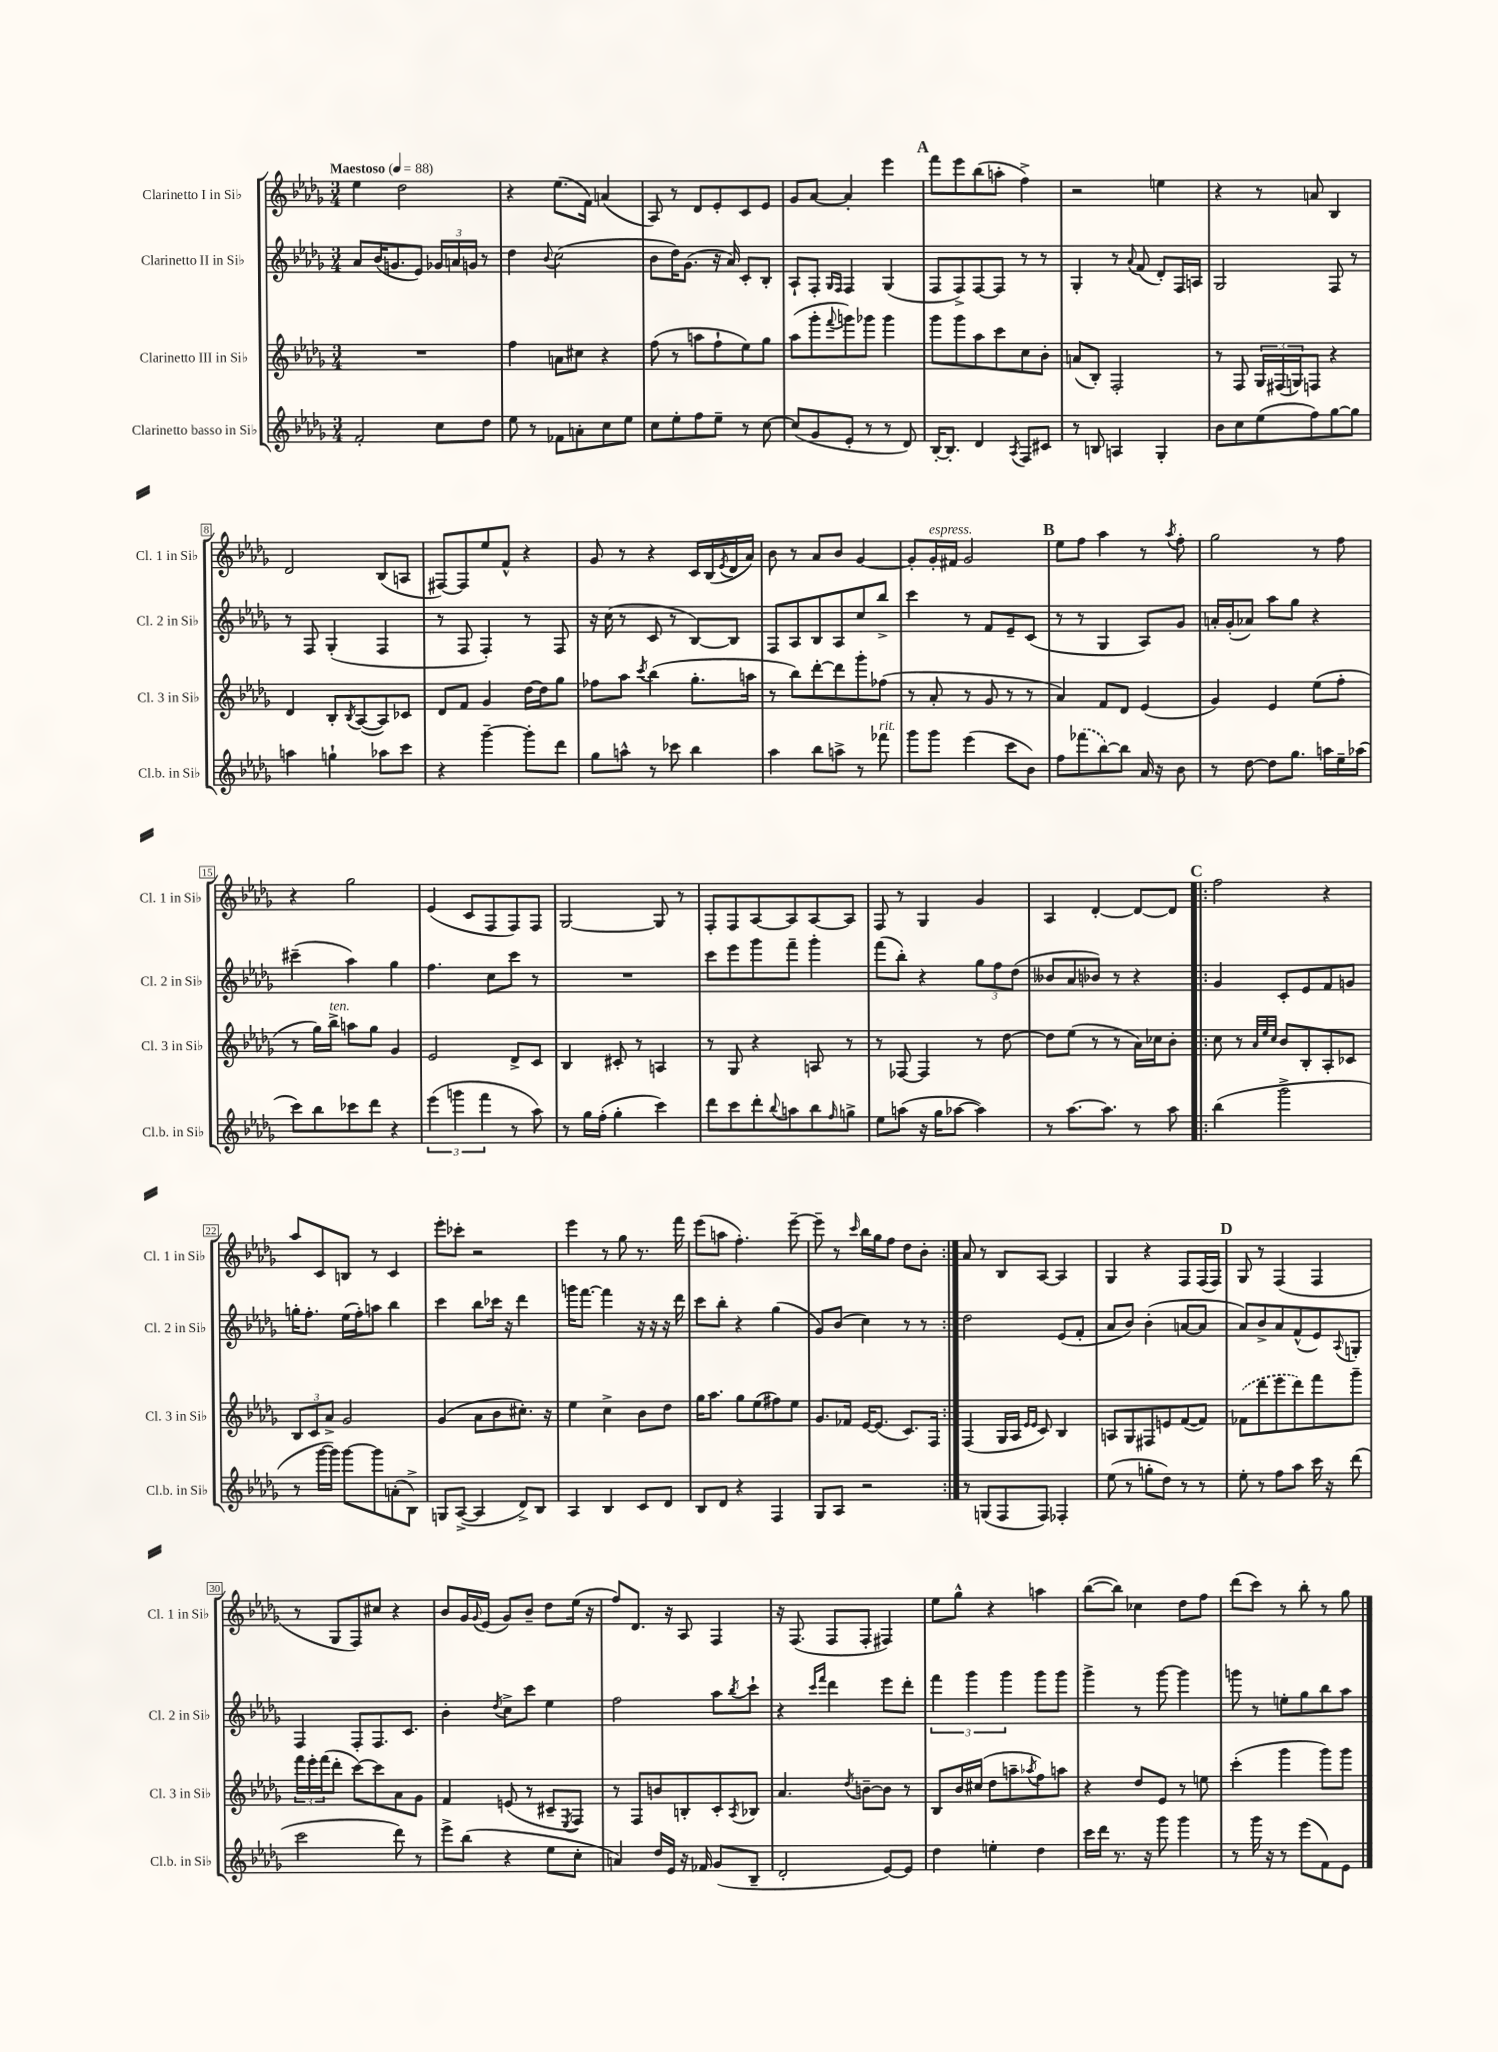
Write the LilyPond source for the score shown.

<<
\new StaffGroup <<
\new Staff = "s0" \with { instrumentName = "Clarinetto I in Sib" shortInstrumentName = "Cl. 1 in Sib" } {
    \clef treble \key des \major \numericTimeSignature \time 3/4 \tempo "Maestoso" 4 = 88
    ees''4 des''2 |
    r4 ees''8.( f'16) a'4( |
    aes8) r8 des'8 ees'8-. c'8 ees'8 |
    ges'8 aes'8~ aes'4-. ees'''4 |
    \mark \markup { \bold "A" } f'''8 ees'''8 bes''8( a''8-. f''4->) |
    r2 e''4 |
    r4 r8 a'8 bes4 |
    des'2 bes8( a8 |
    fis8~) fis8 ees''8 f'8-^ r4 |
    ges'8 r8 r4 c'16 bes16( \acciaccatura { ees'8 } des'16 aes'16) |
    bes'8 r8 aes'8 bes'8 ges'4~ |
    ges'8-. ges'16-.^\markup { \italic "espress." } fis'16 ges'2 |
    \mark \markup { \bold "B" } ees''8 f''8 aes''4 r8 \acciaccatura { aes''8 } f''8-. |
    ges''2 r8 f''8 |
    r4 ges''2 |
    ees'4( c'8 f8 f8) f8 |
    ges2~ ges8 r8 |
    f8-. f8 aes8~ aes8 aes8~ aes8 |
    f8 r8 ges4 ges'4 |
    aes4 des'4~-. des'8~ des'8 |
    \repeat volta 2 { \mark \markup { \bold "C" } f''2 r4 |
    aes''8 c'8 b8 r8 c'4 |
    ees'''8-. ces'''8-. r2 |
    ees'''4 r8 ges''8 r8. f'''16 |
    ees'''8( a''8 f''4.-.) ees'''8~-- |
    ees'''8-- r8 \grace { c'''16 } bes''16 ges''16 f''8 des''8 bes'8-. | }
    aes'8 r8 bes8 aes8~ aes4 |
    ges4 r4 f8 f16( f16) |
    \mark \markup { \bold "D" } ges8 r8 f4( f4 |
    r8 ges8 f8) cis''8 r4 |
    bes'8 ges'16 \appoggiatura { ges'8 } ees'16( ges'8) bes'8-- des''8 ees''16( r16 |
    f''8) des'8. r16 aes8 f4 |
    r16 f8.( f8 f8-. fis4) |
    ees''8 ges''8-^ r4 a''4 |
    bes''8~( bes''8) ces''4 des''8 f''8 |
    des'''8( c'''8) r8 bes''8-. r8 ges''8 \bar "|." |
}
\new Staff = "s1" \with { instrumentName = "Clarinetto II in Sib" shortInstrumentName = "Cl. 2 in Sib" } {
    \clef treble \key des \major \numericTimeSignature \time 3/4
    aes'8 bes'16( g'8. ees'8) \tuplet 3/2 { ges'16 a'16 g'16 } r8 |
    des''4 \appoggiatura { bes'8 } c''2( |
    bes'8 des''16) ges'8.( r16 aes'16) c'8-. bes8-. |
    aes8-! f8-. \grace { ges16 f16 } f4 ges4( |
    \mark \markup { \bold "A" } f8 f8->) f8~ f8 r8 r8 |
    ges4-. r8 \appoggiatura { aes'8 } f'8( des'8-.) f16 a16 |
    ges2 f8 r8 |
    r8 f8 ges4-.( f4 |
    r8 f8 f4-.) r8 f8 |
    r16 c''16( r8 c'8 r8 bes8~) bes8 |
    f8 aes8 bes8 aes8 c''8 bes''8-> |
    c'''4 r8 f'8 ees'8-- c'8( |
    \mark \markup { \bold "B" } r8 r8 ges4 aes8) ges'8 |
    a'16-. ges'16-.( aes'8) aes''8 ges''8 r4 |
    cis'''4--( aes''4) ges''4 |
    f''4. c''8 c'''8 r8 |
    R2. |
    c'''8 ees'''8 ges'''8 f'''8-- ges'''4-. |
    f'''8( bes''8-.) r4 \tuplet 3/2 { ges''8 f''8 des''8( } |
    beses'8 aes'8 bes'8) r8 r4 |
    \repeat volta 2 { \mark \markup { \bold "C" } ges'4 c'8-. ees'8 f'8 g'8 |
    g''16-. f''8.-. ees''16( f''16-.) a''8 bes''4 |
    c'''4 bes''8 ces'''16 r16 des'''4 |
    g'''16 f'''8.~ f'''4 r16 r16 r16 des'''16 |
    c'''8 bes''8-. r4 ges''4( |
    ges'8) bes'8( c''4) r8 r8 | }
    des''2 ees'8( f'8-. |
    aes'8 bes'8) bes'4-.( a'8~ a'8 |
    \mark \markup { \bold "D" } aes'8) bes'8-> aes'8 f'8-^( ees'8) \appoggiatura { aes8 } g8-. |
    f4 f8-. f8. c'8. |
    bes'4-. \acciaccatura { des''8 } c''8-> c'''8 ees''4 |
    f''2 aes''8 \acciaccatura { bes''8 } c'''8-! |
    r4 \grace { c'''16 f'''16 } des'''4 ees'''8 des'''8-. |
    \tuplet 3/2 { f'''4 ges'''4 ges'''4 } ges'''8 ges'''8 |
    ges'''4-> r8 ges'''8~ ges'''4 |
    g'''8 r8 e''8-. ges''8 bes''8 aes''8 \bar "|." |
}
\new Staff = "s2" \with { instrumentName = "Clarinetto III in Sib" shortInstrumentName = "Cl. 3 in Sib" } {
    \clef treble \key des \major \numericTimeSignature \time 3/4
    R2. |
    f''4 a'8 cis''8 r4 |
    f''8( r8 a''8 f''8-! ees''8) ges''8 |
    aes''8( ges'''8-. \appoggiatura { f'''8 } g'''8) ges'''8 ges'''4 |
    \mark \markup { \bold "A" } ges'''8 ges'''8 aes''8 c'''8 c''8 bes'8-. |
    a'8( bes8-.) f2-. |
    r8 f8 \tuplet 3/2 { ges16 fis16( g16) } f8 r4 |
    des'4 bes8-. \acciaccatura { bes8 } aes8~( aes8) ces'8 |
    des'8 f'8 ges'4 des''16~ des''16 ges''8 |
    fes''8 aes''8 \acciaccatura { c'''8 } bes''4( ges''8.-. a''16 |
    r8 bes''8) des'''8~-. des'''8 ges'''8-. fes''8( |
    r8 aes'8-. r8 ges'8 r8 r8 |
    \mark \markup { \bold "B" } aes'4) f'8 des'8 ees'4( |
    ges'4) ees'4 ees''8( f''8-. |
    r8 ges''16) bes''16->^\markup { \italic "ten." } a''8 ges''8 ges'4 |
    ees'2 des'8-> c'8 |
    bes4 cis'8-. r8 a4 |
    r8 ges8 r4 a8 r8 |
    r8 fes8~ fes4 r8 des''8~ |
    des''8 ees''8( r8 r8 aes'16) ces''16 bes'8-. |
    \repeat volta 2 { \mark \markup { \bold "C" } c''8 r8 \grace { aes'32 ees''32 c''32 } bes'8 bes8-. aes8-. ces'8 |
    \tuplet 3/2 { bes8 c'8 aes'8-> } ges'2 |
    ges'4( aes'8 bes'8 cis''8.-.) r16 |
    ees''4 c''4-> bes'8 des''8 |
    ges''16 aes''8. ges''8 ees''8( fis''8) ees''8 |
    ges'8. fes'16 ees'16~ ees'8.( c'8.) f16 | }
    f4( ges16 aes16 \grace { ees'16 ees'16 } c'8) bes4 |
    a8 ges8 fis8 e'8 f'8~( f'8) |
    \mark \markup { \bold "D" } \once \slurDashed fes'8( des'''8 ees'''8 des'''8) f'''8 ges'''8-- |
    \tuplet 3/2 { f'''16 ees'''16-. f'''16( } des'''8-. c'''8~) c'''8 aes'8 ges'8 |
    f'4 e'8( r8 cis'8-- \acciaccatura { ees8 } f8) |
    r8 f8 b'8 b8-. c'8-. \acciaccatura { aes8 } bes8 |
    aes'4. \acciaccatura { des''8 } b'8~-- b'8 r8 |
    bes8 bes'16 cis''16( des''8 a''8-- \acciaccatura { aes''8 } f''8) a''8 |
    r4 des''8 ees'8 r8 e''8 |
    c'''4-.( ges'''4 ges'''8) ges'''8 \bar "|." |
}
\new Staff = "s3" \with { instrumentName = "Clarinetto basso in Sib" shortInstrumentName = "Cl.b. in Sib" } {
    \clef treble \key des \major \numericTimeSignature \time 3/4
    f'2-. c''8 des''8 |
    ees''8 r8 fes'8 a'8-. c''8 ees''8 |
    c''8 ees''8-. f''8 ees''8-- r8 c''8~ |
    c''8( ges'8 ees'8-. r8 r8 des'8) |
    \mark \markup { \bold "A" } bes16~-. bes8.-. des'4 \acciaccatura { aes8 } f8 cis'8 |
    r8 b8 a4 ges4-. |
    bes'8 c''8 ees''8( f''8) ges''8~ ges''8 |
    a''4 g''4-! aes''8 c'''8 |
    r4 ges'''4~-- ges'''8-. des'''8 |
    ges''8 a''8-^ r8 ces'''8 bes''4 |
    aes''4 bes''8 a''8-> r8 fes'''8^\markup { \italic "rit." } |
    ges'''8 ges'''8 ees'''4( c'''8 bes'8) |
    \mark \markup { \bold "B" } f''8 \once \slurDashed fes'''8( bes''8~) bes''8 aes'16 r16 bes'8 |
    r8 des''8~ des''8 ges''8. a''16 ees''16-- aes''16( |
    c'''8) bes''8 ces'''8 des'''8 r4 |
    \tuplet 3/2 { ees'''4( g'''4 f'''4 } r8 aes''8) |
    r8 ges''16 f''16-.( ges''4-. c'''4) |
    des'''8 c'''8 des'''8-. \appoggiatura { bes''8 } a''8 bes''8 \grace { f''16 } g''8-> |
    ees''8 a''8( r16 ges''16 aes''8~ aes''4) |
    r8 aes''8.~ aes''8. r8 aes''8 |
    \repeat volta 2 { \mark \markup { \bold "C" } bes''4( ges'''2-> |
    r8 ges'''16~ ges'''16) ges'''8~ ges'''8 a'8-.( bes8->) |
    g8 aes8~->( aes4 des'8->) bes8 |
    aes4 bes4 c'8 des'8 |
    bes8 des'8 r4 f4 |
    ges8 aes8 r2 | }
    r8 g8( f8 f8) fes4-. |
    ees''8( r8 g''8-. des''8) r8 r8 |
    \mark \markup { \bold "D" } ees''8-. r8 f''8 aes''8 c'''16 r16 des'''8( |
    c'''2 des'''8) r8 |
    ees'''8-> bes''8( r4 ees''8 c''8-. |
    a'4) des''16 ees'16 r16 fes'16 ges'8( bes8-- |
    des'2-. ees'8~) ees'8 |
    des''4 e''4-. des''4 |
    c'''16 des'''16 r8. r16 ges'''8 ges'''4 |
    r8 ges'''16 r16 r8 ees'''8( f'8) ees'8 \bar "|." |
}
>>
>>
\layout { \context { \Score \override BarNumber.stencil = #(make-stencil-boxer 0.1 0.3 ly:text-interface::print) } }
